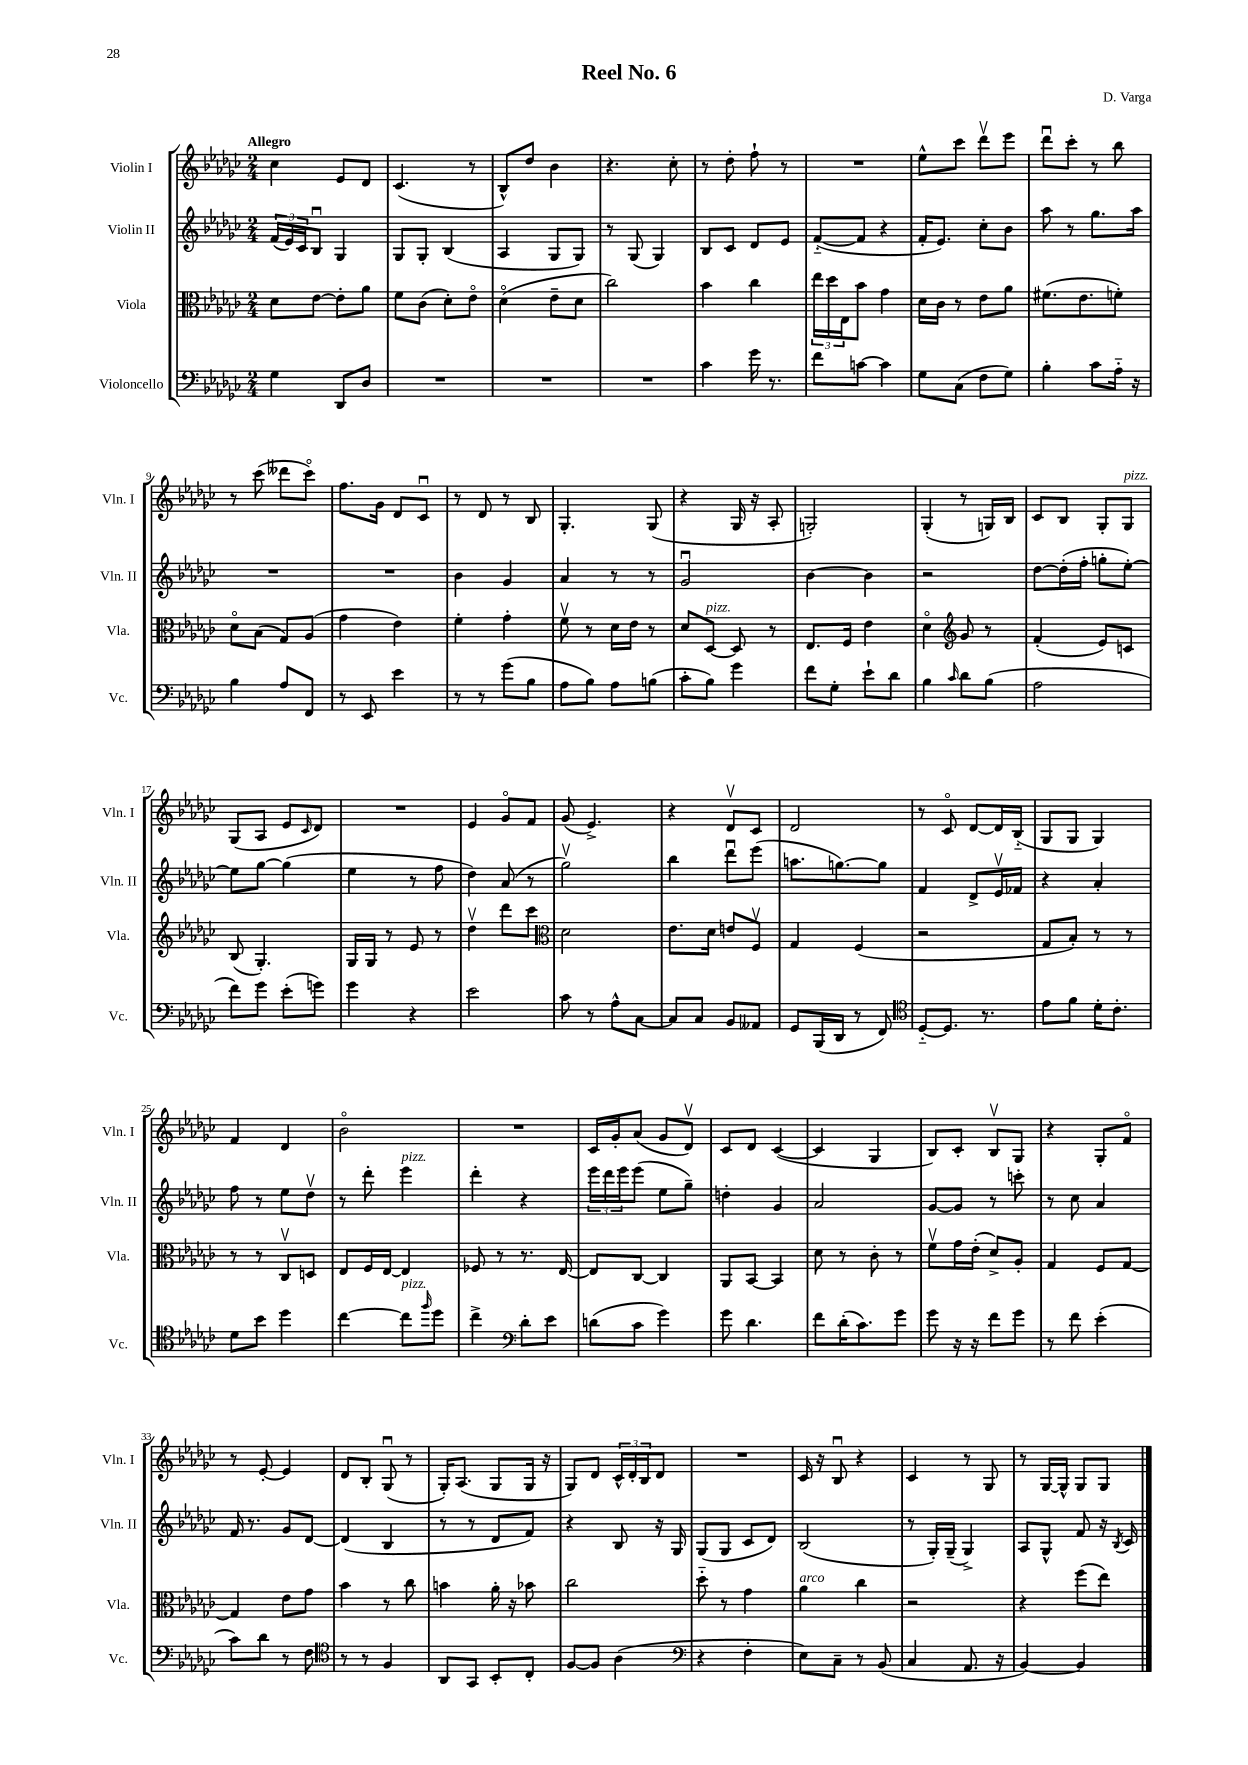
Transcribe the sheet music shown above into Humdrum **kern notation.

**kern	**kern	**kern	**kern
*staff4	*staff3	*staff2	*staff1
*clefF4	*clefC3	*clefG2	*clefG2
*k[b-e-a-d-g-c-]	*k[b-e-a-d-g-c-]	*k[b-e-a-d-g-c-]	*k[b-e-a-d-g-c-]
*M2/4	*M2/4	*M2/4	*M2/4
4G-\	8d-\L	(24f/LL	4cc-\
.	.	24e-/)	.
.	.	24c-/J	.
.	[8e-\J	8B-u/J	.
8DD-/L	8e-'\]L	4G-/	8e-/L
8D-/J	8a-\J	.	8d-/J
=	=	=	=
2r	8f\L	8G-/L	(4.c-/
.	(8c-\J	8G-'/J	.
.	8d-'\L)	(4B-/	.
.	8e-o\J	.	8r
=	=	=	=
2r	(4d-o\	4A-/	8B-^^/L)
.	.	.	8dd-/J
.	8e-~\L	8G-/L	4b-\
.	8d-\J	8G-/J)	.
=	=	=	=
2r	2cc-\)	8r	4.r
.	.	(8G-/	.
.	.	4G-/)	.
.	.	.	8cc-'\
=	=	=	=
4c-\	4b-\	8B-/L	8r
.	.	8c-/J	8dd-'\
16g-\	4cc-\	8d-/L	8ff`\
8.r	.	.	.
.	.	8e-/J	8r
=	=	=	=
8f\L	24ee-\LL	([8f'~/L	2r
.	24dd-\	.	.
.	24E-\J	.	.
[8c\J	8b-\J	8f/]J	.
4c\]	4g-\	4r	.
=	=	=	=
8G-\L	16d-\LL	16f'/LK	8ee-^^\L
.	16c-\JJ	8.e-/J)	.
(8C-\J	8r	.	8ccc-\J
8F\L	8e-\L	8cc-'\L	8ddd-v\L
8G-\J)	8a-\J	8b-\J	8eee-\J
=	=	=	=
4B-'\	(8.f#\L	8aa-\	8ddd-u\L
.	.	8r	8ccc-'\J
.	8.e-\	.	.
8c-\L	.	8.gg-\L	8r
16A-'~\Jk	8f'\J)	.	8bb-\
16r	.	16aa-\Jk	.
=	=	=	=
4B-\	8d-o\L	2r	8r
.	(8B-\J	.	(8ccc-\
8A-/L	8G-/L)	.	8ddd--\L
8FF/J	(8A-/J	.	8ccc-o\J)
=	=	=	=
8r	4g-\	2r	8.ff\L
8EE-/	.	.	.
.	.	.	16g-\Jk
4e-\	4e-\)	.	8d-/L
.	.	.	8c-u/J
=	=	=	=
8r	4f'\	4b-\	8r
8r	.	.	8d-/
(8g-\L	4g-'\	4g-/	8r
8B-\J	.	.	8B-/
=	=	=	=
8A-\L	8fv\	4a-/	4.G-'/
8B-\J)	8r	.	.
8A-\L	16d-\LL	8r	.
.	16e-\JJ	.	.
(8B\J	8r	8r	(8G-/
=	=	=	=
8c-'\L	8d-/L	2g-u/	4r
8B-\J)	[8D-/J	.	.
4g-\	8D-/]	.	16G-/
.	.	.	16r
.	8r	.	8A-'/
=	=	=	=
8f\L	8.E-/L	[4b-\	2G'/)
8G-'\J	.	.	.
.	16F/Jk	.	.
8e-`\L	4e-\	4b-\]	.
8d-\J	.	.	.
=	=	=	=
4B-\	4d-o\	2r	(4G-'/
*	*clefG2	*	*
16qqc-/	.	.	.
8d-\L	8g-/	.	8r
(8B-\J	8r	.	16G/LL)
.	.	.	16B-/JJ
=	=	=	=
2A-\	(4f'/	[8dd-\L	8c-/L
.	.	(16dd-'\]L	8B-/J
.	.	16ff'\JJ	.
.	8e-/L)	8gg'\L	8G-'/L
.	8c/J	[8ee-'\J)	8G-/J
=	=	=	=
8f\L)	(8B-/	8ee-\]L	(8G-/L
8g-\J	4.G-'/)	[8gg-\J	8A-/J
(8e-'\L	.	(4gg-\]	8e-/L
.	.	.	16qqc-/
8g\J)	.	.	8d-/J)
=	=	=	=
4g-\	16G-/LL	4ee-\	2r
.	16G-/JJ	.	.
.	8r	.	.
4r	8e-/	8r	.
.	8r	8ff\	.
=	=	=	=
2e-\	4dd-v\	4dd-\)	4e-/
.	8ddd-\L	(8a-/	8g-o/L
.	8ccc-\J	8r	8f/J
=	=	=	=
*	*clefC3	*	*
8c-\	2d-\	2gg-v\)	(8g-/
8r	.	.	4.e-^/)
8A-^^\L	.	.	.
[8C-\J	.	.	.
=	=	=	=
8C-/]L	8.e-\L	4bb-\	4r
8C-/J	.	.	.
.	16d-\Jk	.	.
8BB-/L	8e/L	8ddd-u\L	8d-v/L
8AA--/J	8Fv/J	(8eee-\J	8c-/J
=	=	=	=
8GG-/L	4G-/	8.aa\L	2d-/
(16BBB-/L	.	.	.
16DD-/JJ	.	[8.gg\)	.
8r	(4F/	.	.
8FF/)	.	8gg\]J	.
=	=	=	=
*clefC4	*	*	*
[8D-'~/L	2r	4f/	8r
8.D-/]J	.	.	8c-o/
.	.	8d-^/L	[8d-/L
8.r	.	.	.
.	.	16e-v/L	16d-/]L
.	.	16f-/JJ	(16B-'~/JJ
=	=	=	=
8e-\L	8G-/L	4r	8G-/L
8f\J	8B-'/J)	.	8G-/J
16d-'\LK	8r	4a-'/	4G-/)
8.c-'\J	.	.	.
.	8r	.	.
=	=	=	=
8d-\L	8r	8ff\	4f/
8b-\J	8r	8r	.
4dd-\	8C-v/L	8ee-\L	4d-/
.	8D/J	8dd-v\J	.
=	=	=	=
[4cc-\	8E-/L	8r	2b-o\
.	16F/L	8ddd-'\	.
.	[16E-/JJ	.	.
8cc-\]L	4E-/]	4eee-\	.
16qqff/	.	.	.
8dd-\J	.	.	.
=	=	=	=
4cc-^\	8F-/	4ddd-'\	2r
.	8r	.	.
*clefF4	*	*	*
8d-'\L	8.r	4r	.
8e-\J	.	.	.
.	[16E-/	.	.
=	=	=	=
(8d\L	8E-/]L	24eee-\LL	16c-/LL
.	.	24ddd-\	.
.	.	.	16g-'/J
.	.	24eee-\J	.
8c-\J	[8C-/J	(8eee-\J	(8a-/J
4g-\)	4C-/]	8ee-\L	8g-/L
.	.	8gg-~\J)	8d-v/J)
=	=	=	=
8g-\	8AA-/L	4dd'\	8c-/L
4.d-\	[8BB-/J	.	8d-/J
.	4BB-/]	4g-/	([4c-/
=	=	=	=
8f\L	8d-\	2a-/	4c-/]
(16d-'\K	8r	.	.
8.c-\)	.	.	.
.	8c-'\	.	4G-/
8g-\J	8r	.	.
=	=	=	=
8g-\	8fv\L	[8g-/L	8B-/L)
16r	16g-\L	8g-/]J	8c-'/J
16r	(16e-'\JJ	.	.
8f\L	8d-^/L)	8r	8B-v/L
8g-\J	8A-'/J	8ccc'\	8G-/J
=	=	=	=
8r	4G-/	8r	4r
8f\	.	8cc-\	.
(4e-'\	8F/L	4a-/	8G-'/L
.	[8G-/J	.	8fo/J
=	=	=	=
8c-\L)	4G-/]	16f/	8r
.	.	8.r	.
8d-\J	.	.	[8e-'/
8r	8e-\L	8g-/L	4e-/]
8F\	8g-\J	[8d-/J	.
=	=	=	=
*clefC4	*	*	*
8r	4b-\	(4d-/]	8d-/L
8r	.	.	8B-'/J
4F/	8r	4B-/	(8G-u/
.	8cc-\	.	8r
=	=	=	=
8AA-/L	4b\	8r	16G-'/LK)
.	.	.	(8.A-/J
8GG-/J	.	8r	.
8BB-'/L	16a-'\	8d-/L	8G-/L
.	16r	.	.
8C-'/J	8b-\	8f/J)	16G-/Jk
.	.	.	16r
=	=	=	=
[8F/L	2cc-\	4r	8G-/L)
8F/]J	.	.	8d-/J
(4A-\	.	8B-/	24c-^^/LL
.	.	.	24d-'/
.	.	.	24B-/J
.	.	16r	8d-/J
.	.	16G-/	.
=	=	=	=
*clefF4	*	*	*
4r	8dd-'~\	(8G-/L	2r
.	8r	8G-/J	.
4F'\	4g-\	8c-/L	.
.	.	8d-/J)	.
=	=	=	=
8E-\L)	4a-\	(2B-/	16c-/
.	.	.	16r
8C-~\J	.	.	8B-u/
8r	4cc-\	.	4r
(8BB-/	.	.	.
=	=	=	=
4C-/	2r	8r	4c-/
.	.	16G-'/LL)	.
.	.	(16G-~/JJ	.
8.AA-/	.	4G-^/)	8r
.	.	.	8G-/
16r	.	.	.
=	=	=	=
[4BB-/)	4r	8A-/L	8r
.	.	8G-^^/J	[16G-/LL
.	.	.	16G-^^/]JJ
4BB-/]	(8ff\L	8f/	8G-/L
.	8ee-\J)	16r	8G-/J
.	.	8qB-/	.
.	.	16c-/	.
==	==	==	==
*-	*-	*-	*-
